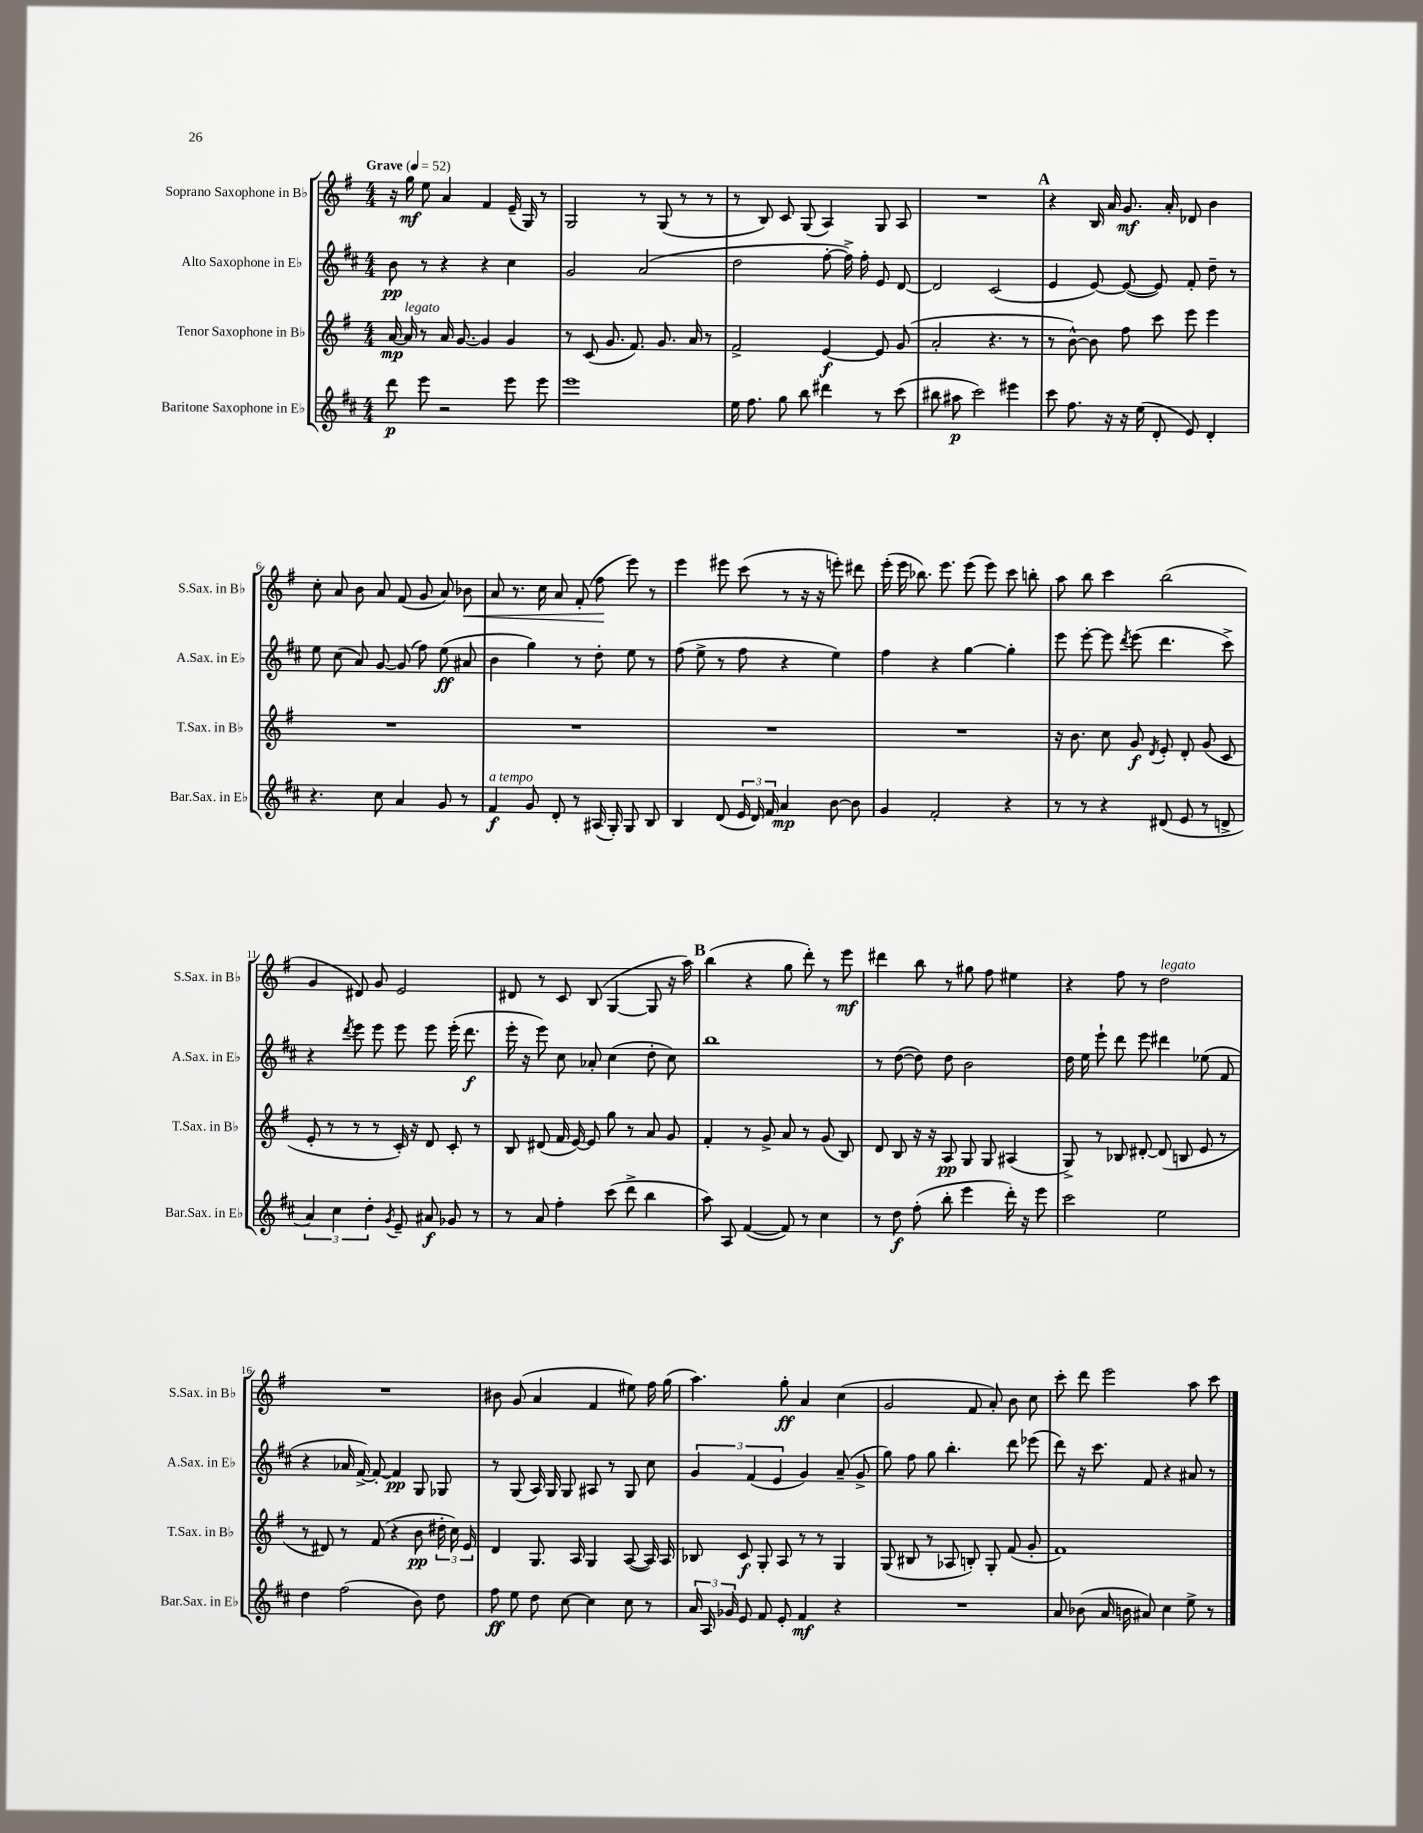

**kern	**dynam	**kern	**dynam	**kern	**dynam	**kern	**dynam
*part4	*part4	*part3	*part3	*part2	*part2	*part1	*part1
*staff4	*staff4	*staff3	*staff3	*staff2	*staff2	*staff1	*staff1
*I"Baritone Saxophone in E♭	*	*I"Tenor Saxophone in B♭	*	*I"Alto Saxophone in E♭	*	*I"Soprano Saxophone in B♭	*
*I'Bar.Sax. in E♭	*	*I'T.Sax. in B♭	*	*I'A.Sax. in E♭	*	*I'S.Sax. in B♭	*
*clefG2	*	*clefG2	*	*clefG2	*	*clefG2	*
*k[f#c#]	*	*k[f#]	*	*k[f#c#]	*	*k[f#]	*
*M4/4	*	*M4/4	*	*M4/4	*	*M4/4	*
*MM52	*	*MM52	*	*MM52	*	*MM52	*
=1	=1	=1	=1	=1	=1	=1	=1
!	!	!	!	!	!	!LO:TX:a:B:t=Grave	!
8ddd\	p	[16a/	mp	8b\	pp	16r	.
!	!	!LO:TX:a:i:t=legato	!	!	!	!	!
.	.	16a/]	.	.	.	16gg\	mf
8eee\	.	8r	.	8r	.	8ee\	.
2r	.	16a/	.	4r	.	4a/	.
.	.	[8.g/	.	.	.	.	.
.	.	4g/]	.	4r	.	4f#/	.
8eee\	.	4g/	.	4cc#\	.	(16e~/	.
.	.	.	.	.	.	16G/)	.
8eee\	.	.	.	.	.	8r	.
=2	=2	=2	=2	=2	=2	=2	=2
1eee	.	8r	.	2g/	.	2G/	.
.	.	(8c/	.	.	.	.	.
.	.	8.g/	.	.	.	.	.
.	.	8.f#/)	.	.	.	.	.
.	.	.	.	(2a/	.	8r	.
.	.	8.g/	.	.	.	(8G/	.
.	.	.	.	.	.	8r	.
.	.	16a/	.	.	.	.	.
.	.	8r	.	.	.	8r	.
=3	=3	=3	=3	=3	=3	=3	=3
16ee\	.	2f#^/	.	2dd\	.	8r	.
8.ff#\	.	.	.	.	.	.	.
.	.	.	.	.	.	8B/)	.
8gg\	.	.	.	.	.	8c/	.
8bb\	.	.	.	.	.	(8G/	.
4ddd#X\	.	[4e/	f	[8ff#'\	.	4A/)	.
.	.	.	.	16ff#^\])	.	.	.
.	.	.	.	16ff#'\	.	.	.
8r	.	8e/]	.	8e/	.	8G/	.
(8ccc#\	.	(8g/	.	[8d/	.	8A/	.
=4	=4	=4	=4	=4	=4	=4	=4
8bb#X\	.	2a'/	.	2d/]	.	1r	.
8aa#X\	p	.	.	.	.	.	.
2ccc#\)	.	.	.	.	.	.	.
.	.	4.r	.	(2c#/	.	.	.
4eee#X\	.	.	.	.	.	.	.
.	.	8r	.	.	.	.	.
!!LO:REH:place=s1:t=A
=5	=5	=5	=5	=5	=5	=5	=5
8ccc#\	.	8r	.	4e/	.	4r	.
8.ff#\	.	[8b^^\)	.	.	.	.	.
.	.	8b\]	.	[8e/)	.	16B/	.
16r	.	.	.	.	.	16a/	.
16r	.	8ff#\	.	(8e/_	.	8.g/	mf
(16ee\	.	.	.	.	.	.	.
8d'/	.	8ccc\	.	8e/])	.	.	.
.	.	.	.	.	.	16a'/	.
8e/)	.	8eee\	.	8f#'/	.	8d-X/	.
4d'/	.	4eee\	.	8dd~\	.	4b\	.
.	.	.	.	8r	.	.	.
!!LO:LB:g=z
=6	=6	=6	=6	=6	=6	=6	=6
4.r	.	1r	.	8ee\	.	8cc'\	.
.	.	.	.	(8cc#\	.	8a/	.
.	.	.	.	8a/)	.	8b\	.
8cc#\	.	.	.	[8g/	.	8a/	.
4a/	.	.	.	(8g/]	.	(8f#/	.
.	.	.	.	8ff#\)	.	8g/	.
8g/	.	.	.	(8ee\	ff	8a/)	.
!	!	!	!	!	!	!	!LO:HP:b
8r	.	.	.	8a#X/	.	8b-X\	<
=7	=7	=7	=7	=7	=7	=7	=7
!LO:TX:a:i:t=a tempo	!	!	!	!	!	!	!
4f#/	f	1r	.	4b\	.	8a/	.
.	.	.	.	.	.	8.r	.
8g/	.	.	.	4gg\)	.	.	.
.	.	.	.	.	.	16cc\	.
8d'/	.	.	.	.	.	8a/	.
8r	.	.	.	8r	.	(8f#'/	.
(16A#X/	.	.	.	8dd'\	.	8ff#\	.
16G'/)	.	.	.	.	.	.	.
8G/	.	.	.	8ee\	.	8eee\)	[
8B/	.	.	.	8r	.	8r	.
=8	=8	=8	=8	=8	=8	=8	=8
4B/	.	1r	.	(8ff#\	.	4eee\	.
.	.	.	.	8ee^\	.	.	.
(8d/	.	.	.	8r	.	8eee#X\	.
24e/	.	.	.	8ff#\	.	(8ccc\	.
24d/)	.	.	.	.	.	.	.
24f#/	.	.	.	.	.	.	.
4a/	mp	.	.	4r	.	8r	.
.	.	.	.	.	.	16r	.
.	.	.	.	.	.	16r	.
[8b\	.	.	.	4ee\)	.	8eeen'\)	.
8b\]	.	.	.	.	.	8ddd#X\	.
=9	=9	=9	=9	=9	=9	=9	=9
4g/	.	1r	.	4ff#\	.	(16eee'\	.
.	.	.	.	.	.	16eee\	.
.	.	.	.	.	.	8.bb-X\)	.
2f#'/	.	.	.	4r	.	.	.
.	.	.	.	.	.	8.eee\	.
.	.	.	.	[4gg\	.	(8eee\	.
.	.	.	.	.	.	8eee\)	.
4r	.	.	.	4gg'\]	.	8ccc\	.
.	.	.	.	.	.	8bbn'\	.
=10	=10	=10	=10	=10	=10	=10	=10
8r	.	16r	.	8eee\	.	8aa\	.
.	.	8.b\	.	.	.	.	.
8r	.	.	.	[8eee'\	.	8bb\	.
4r	.	8cc\	.	8eee\]	.	4ccc\	.
.	.	.	.	8qddd/	.	.	.
.	.	8g/	f	(8eee\	.	.	.
.	.	8qd/	.	.	.	.	.
(8d#X/	.	8e'/	.	4.ddd\	.	(2bb\	.
8e/	.	8d'/	.	.	.	.	.
8r	.	(8g/	.	.	.	.	.
8dn^/	.	8c/	.	8ccc#^\)	.	.	.
!!LO:LB:g=z
=11	=11	=11	=11	=11	=11	=11	=11
6a/)	.	8e'/	.	4r	.	4g/	.
.	.	8r	.	.	.	.	.
6cc#\	.	.	.	.	.	.	.
.	.	.	.	8qddd/	.	.	.
.	.	8r	.	8eee\	.	8d#X/)	.
6dd'\	.	.	.	.	.	.	.
.	.	8r	.	8eee\	.	8g/	.
8qg/	.	.	.	.	.	.	.
8e~/	.	16c'/)	.	8eee\	.	2e/	.
.	.	16r	.	.	.	.	.
8a#X/	f	8d/	.	8eee\	.	.	.
8g-X/	.	8c'/	.	(16eee'\	.	.	.
.	.	.	.	8.ddd\	f	.	.
8r	.	8r	.	.	.	.	.
=12	=12	=12	=12	=12	=12	=12	=12
8r	.	8B/	.	16eee'\	.	8d#X/	.
.	.	.	.	16r	.	.	.
8a/	.	(8d#X/	.	8eee\)	.	8r	.
4ff#'\	.	16f#/	.	8cc#\	.	8c/	.
.	.	[16e/)	.	.	.	.	.
.	.	8e/]	.	8a-X'/	.	(8B/	.
(8ccc#\	.	8gg\	.	(4cc#\	.	[4G/	.
8ddd^\	.	8r	.	.	.	.	.
4bb\	.	8a/	.	8dd'\	.	8G/]	.
.	.	8g/	.	8cc#\)	.	16r	.
.	.	.	.	.	.	16aa\)	.
!!LO:REH:place=s1:t=B
=13	=13	=13	=13	=13	=13	=13	=13
8aa\)	.	4f#'/	.	1bb	.	(4bb\	.
8A/	.	.	.	.	.	.	.
([4f#/	.	8r	.	.	.	4r	.
.	.	8g^/	.	.	.	.	.
8f#/])	.	8a/	.	.	.	8gg\	.
8r	.	8r	.	.	.	8ddd'\)	.
4cc#\	.	(8g/	.	.	.	8r	.
.	.	8B/)	.	.	.	8eee\	mf
=14	=14	=14	=14	=14	=14	=14	=14
8r	.	8d/	.	8r	.	4ddd#X\	.
8dd\	f	8B/	.	([8dd\	.	.	.
(8ff#'\	.	16r	.	8dd\])	.	8bb\	.
.	.	16r	.	.	.	.	.
8bb'\	.	8A/	pp	8dd\	.	8r	.
4eee\	.	8G/	.	2b\	.	8gg#X\	.
.	.	8G/	.	.	.	8ff#\	.
16ddd'\)	.	(4A#X/	.	.	.	4ee#X\	.
16r	.	.	.	.	.	.	.
8eee\	.	.	.	.	.	.	.
=15	=15	=15	=15	=15	=15	=15	=15
2ccc#\	.	8G^/)	.	16dd\	.	4r	.
.	.	.	.	16ee\	.	.	.
.	.	8r	.	8eee`\	.	.	.
.	.	8B-X/	.	8ddd\	.	8ff#\	.
.	.	[8d#X'/	.	8eee\	.	8r	.
!	!	!	!	!	!	!LO:TX:a:i:t=legato	!
2ee\	.	(8d#/]	.	4ddd#X\	.	2dd\	.
.	.	8Bn/	.	.	.	.	.
.	.	8e/	.	(8ee-X\	.	.	.
.	.	8r	.	8f#/	.	.	.
!!LO:LB:g=z
=16	=16	=16	=16	=16	=16	=16	=16
4dd\	.	8r	.	4r	.	1r	.
.	.	8d#X/)	.	.	.	.	.
(2ff#\	.	8r	.	16a-X/	.	.	.
.	.	.	.	[16f#^/)	.	.	.
.	.	(8f#/	.	8f#'/_	.	.	.
.	.	4r	.	4f#/]	pp	.	.
8b\)	.	8b\	pp	8G/	.	.	.
8dd\	.	24dd#X'\	.	8G-X/	.	.	.
.	.	24cc\)	.	.	.	.	.
.	.	24e/	.	.	.	.	.
=17	=17	=17	=17	=17	=17	=17	=17
8ff#\	ff	4d/	.	8r	.	8b#X\	.
8ee\	.	.	.	(8G/	.	(8g/	.
8dd\	.	8.G/	.	16A/)	.	4a/	.
.	.	.	.	16G/	.	.	.
[8cc#\	.	.	.	8G/	.	.	.
.	.	16A/	.	.	.	.	.
4cc#\]	.	4G/	.	8A#X/	.	4f#/	.
.	.	.	.	8r	.	.	.
8cc#\	.	([8A/	.	8G/	.	8ee#X\)	.
8r	.	16A/])	.	8cc#\	.	16ff#\	.
.	.	16A/	.	.	.	(16gg\	.
=18	=18	=18	=18	=18	=18	=18	=18
24a/	.	8B-X/	.	6g/	.	4.aa\)	.
24A/	.	.	.	.	.	.	.
24g-X/	.	.	.	.	.	.	.
8e/	.	8c/	f	.	.	.	.
.	.	.	.	(6f#/	.	.	.
8f#/	.	8G'/	.	.	.	.	.
.	.	.	.	6e/	.	.	.
8e'/	.	8A/	.	.	.	8gg'\	ff
4f#/	mf	8r	.	4g/)	.	4a/	.
.	.	8r	.	.	.	.	.
4r	.	4G/	.	(8a~/	.	(4cc\	.
.	.	.	.	8g^/	.	.	.
=19	=19	=19	=19	=19	=19	=19	=19
1r	.	(8G/	.	8gg\)	.	2g/	.
.	.	8B#X/	.	8ff#\	.	.	.
.	.	8r	.	8gg\	.	.	.
.	.	8A-X/	.	4.bb'\	.	.	.
.	.	8Bn'/)	.	.	.	8f#/	.
.	.	8G'/	.	.	.	8a'/)	.
.	.	(8f#/	.	8ddd\	.	8b\	.
.	.	8g'/	.	(8eee-X\	.	8cc\	.
=20	=20	=20	=20	=20	=20	=20	=20
8a/	.	1f#)	.	8ddd\)	.	8ccc'\	.
(8b-X\	.	.	.	16r	.	8ddd\	.
.	.	.	.	8.ccc#\	.	.	.
16a/	.	.	.	.	.	2eee\	.
16bn\	.	.	.	.	.	.	.
8a#X/)	.	.	.	8f#/	.	.	.
4cc#\	.	.	.	4r	.	.	.
8ee^\	.	.	.	8a#X/	.	8aa\	.
8r	.	.	.	8r	.	8ccc\	.
==	==	==	==	==	==	==	==
*-	*-	*-	*-	*-	*-	*-	*-
